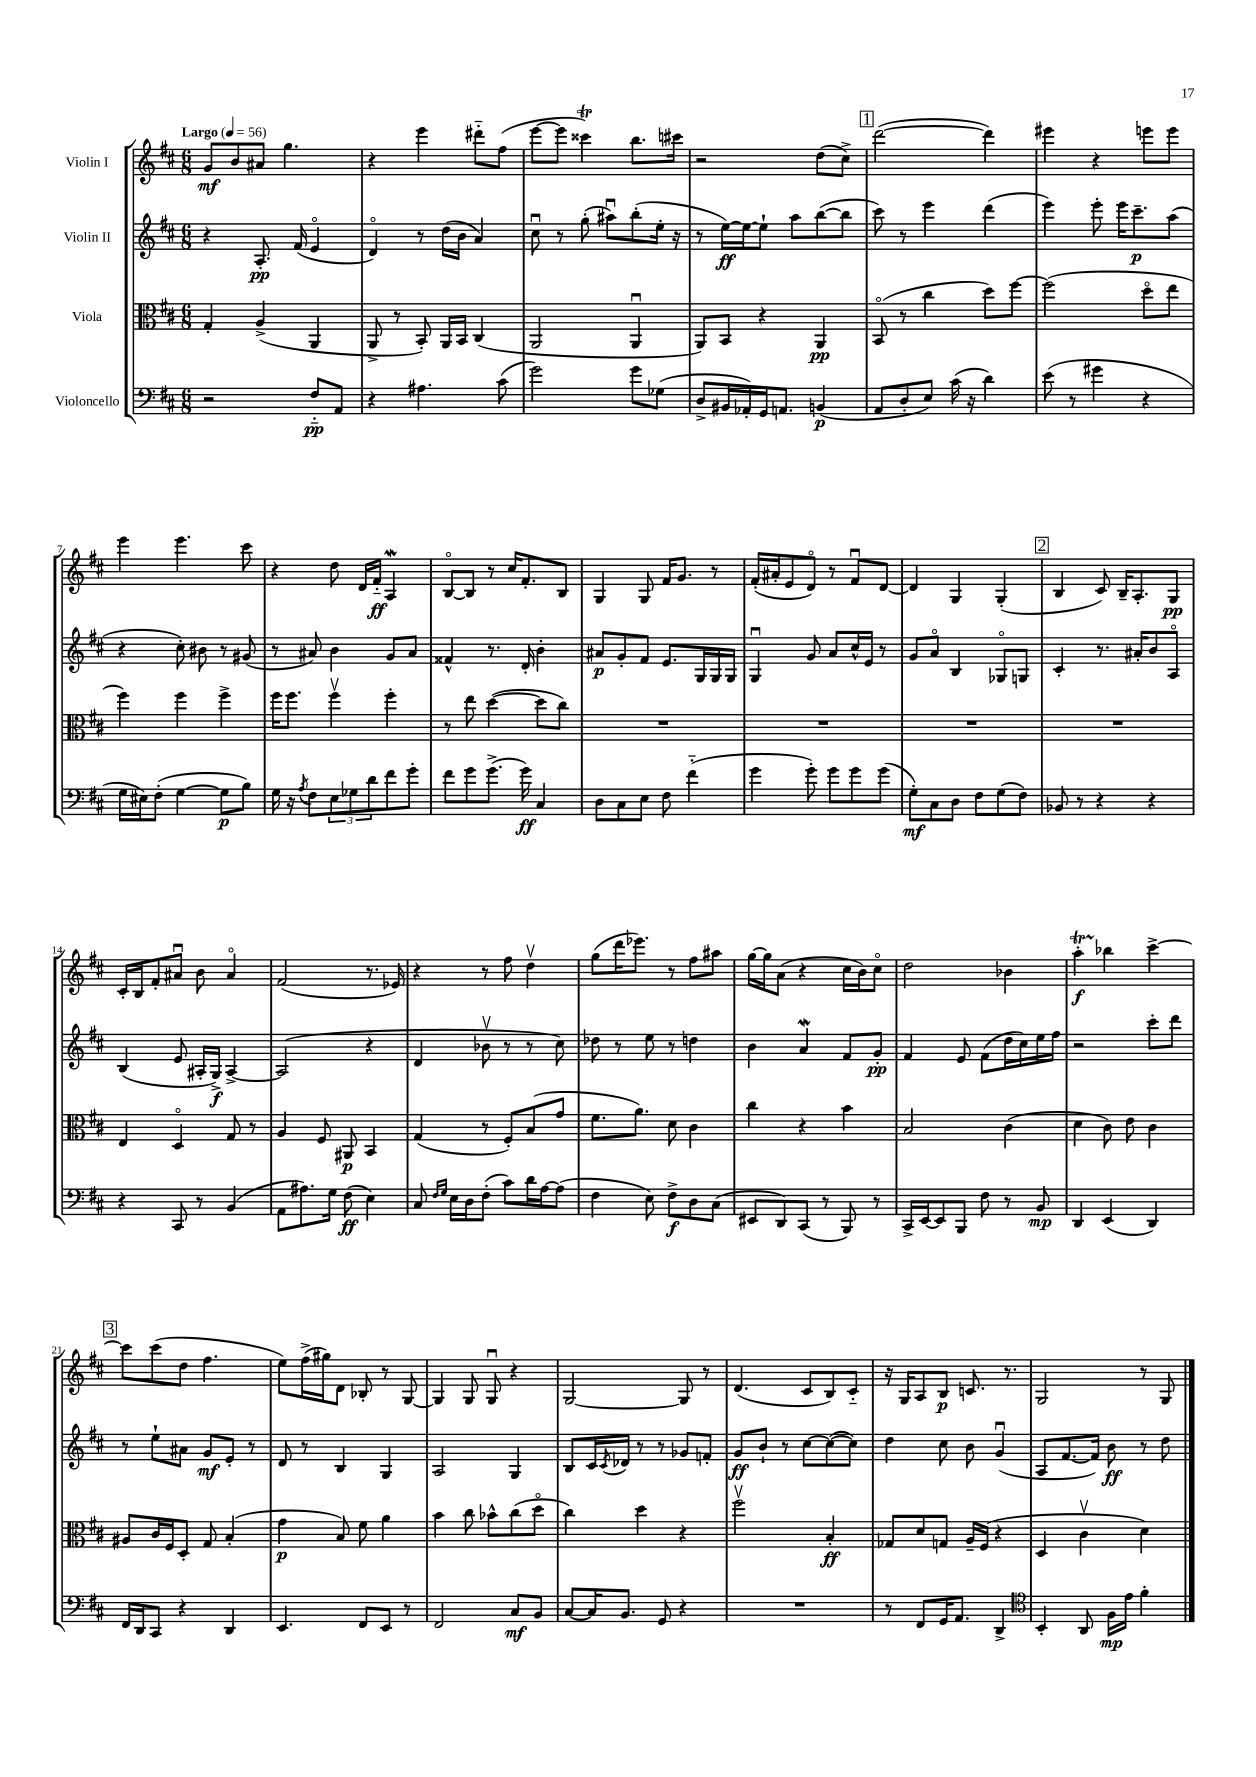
<<
\new StaffGroup <<
\new Staff = "s0" \with { instrumentName = "Violin I" } {
    \clef treble \key d \major \numericTimeSignature \time 6/8 \tempo "Largo" 4 = 56
    g'8\mf b'8 ais'8 g''4. |
    r4 e'''4 dis'''8-_ fis''8( |
    e'''8~ e'''8 cisis'''4\trill) b''8. cis'''16 |
    r2 d''8( cis''8->) |
    \mark \markup { \box "1" } d'''2~( d'''4) |
    eis'''4 r4 e'''8 e'''8 |
    e'''4 e'''4. cis'''8 |
    r4 d''8 d'16 fis'16-_\ff a4\mordent |
    b8~\flageolet b8 r8 cis''16 fis'8.-. b8 |
    g4 g8 fis'16 g'8. r8 |
    fis'16-.( ais'16-. e'8 d'8\flageolet) r8 fis'8\downbow d'8~ |
    d'4 g4 g4-.( |
    \mark \markup { \box "2" } b4 cis'8) b16-- a8.-. g8\pp |
    cis'16-. b16 fis'8-. ais'8\downbow b'8 ais'4\flageolet |
    fis'2( r8. ees'16) |
    r4 r8 fis''8 d''4\upbow |
    g''8( d'''16 ees'''8.) r8 fis''8 ais''8 |
    g''16~ g''16 a'8( r4 cis''16 b'16) cis''8\flageolet |
    d''2 bes'4 |
    a''4-.\startTrillSpan\f bes''4\stopTrillSpan cis'''4~-> |
    \mark \markup { \box "3" } cis'''8 cis'''8( d''8 fis''4. |
    e''8) fis''16->( gis''16) d'8 bes8-. r8 g8~ |
    g4 g8 g8\downbow r4 |
    g2~ g8 r8 |
    d'4.( cis'8 b8) cis'8-_ |
    r16 g16 a8 b8\p c'8. r8. |
    g2 r8 g8 \bar "|." |
}
\new Staff = "s1" \with { instrumentName = "Violin II" } {
    \clef treble \key d \major \numericTimeSignature \time 6/8
    r4 a8.-.\pp fis'16( e'4\flageolet |
    d'4\flageolet) r8 d''16( b'16 a'4) |
    cis''8\downbow r8 g''8-.( ais''8\downbow) b''8-.( e''16-. r16 |
    r8 e''16~\ff) e''16~ e''8-! a''8 b''8~( b''8 |
    \mark \markup { \box "1" } cis'''8) r8 e'''4 d'''4( |
    e'''4) e'''8-. e'''16 cis'''8.--\p a''8( |
    r4 cis''8-.) bis'8 r8 gis'8( |
    r8 ais'8) b'4 g'8 ais'8 |
    fisis'4-^ r8. d'16-. b'4-. |
    ais'8\p g'8-. fis'8 e'8. g16 g16 g16 |
    g4\downbow g'8 a'8 cis''16-^ e'16 r8 |
    g'8 a'8\flageolet b4 ges8\flageolet g8 |
    \mark \markup { \box "2" } cis'4-. r8. ais'16-. b'8 a8\flageolet |
    b4( e'8 ais16-. g16->\f) ais4~-> |
    ais2( r4 |
    d'4 bes'8\upbow r8 r8 cis''8) |
    des''8 r8 e''8 r8 d''4 |
    b'4 a'4\mordent fis'8 g'8-.\pp |
    fis'4 e'8 fis'8( d''16 cis''16) e''16 fis''16 |
    r2 cis'''8-. d'''8 |
    \mark \markup { \box "3" } r8 e''8-! ais'8 g'8\mf e'8-. r8 |
    d'8 r8 b4 g4 |
    a2 g4 |
    b8 cis'16 \acciaccatura { cis'8 } des'16 r8 r8 ges'8 f'8-. |
    g'8\ff b'8-! r8 cis''8~ cis''8~( cis''8) |
    d''4 cis''8 b'8 g'4\downbow( |
    a8 fis'8.~ fis'16) b'8\ff r8 d''8 \bar "|." |
}
\new Staff = "s2" \with { instrumentName = "Viola" } {
    \clef alto \key d \major \numericTimeSignature \time 6/8
    g4-. a4->( a,4 |
    a,8-> r8 b,8-.) a,16 b,16 cis4( |
    a,2 a,4\downbow |
    a,8) b,8 r4 a,4\pp |
    \mark \markup { \box "1" } b,8\flageolet( r8 cis''4 d''8) fis''8~ |
    fis''2( d''8\flageolet e''8 |
    fis''4) fis''4 fis''4-> |
    fis''16 fis''8. fis''4\upbow fis''4-. |
    r8 e''8 d''4~( d''8 cis''8) |
    R2. |
    R2. |
    R2. |
    \mark \markup { \box "2" } R2. |
    e4 d4\flageolet g8 r8 |
    a4 fis8 ais,8\p b,4 |
    g4( r8 fis8-.) b8( g'8 |
    fis'8. a'8.) d'8 cis'4 |
    cis''4 r4 b'4 |
    b2 cis'4( |
    d'4 cis'8) e'8 cis'4 |
    \mark \markup { \box "3" } ais8 cis'16 fis16 d8-. g8 b4-.( |
    g'4\p b8) fis'8 a'4 |
    b'4 cis''8 bes'8-^ cis''8( d''8\flageolet |
    cis''4) d''4 r4 |
    fis''2\upbow b4-.\ff |
    ges8 d'8 g8 a16-- fis16( r4 |
    d4 cis'4\upbow d'4) \bar "|." |
}
\new Staff = "s3" \with { instrumentName = "Violoncello" } {
    \clef bass \key d \major \numericTimeSignature \time 6/8
    r2 fis8-_\pp a,8 |
    r4 ais4. cis'8( |
    g'2) g'8 ges8( |
    d8-> bis,16 aes,16-.) g,16 a,8. b,4\p( |
    \mark \markup { \box "1" } a,8 d8-. e8) cis'16( r16 d'4) |
    e'8( r8 gis'4 r4 |
    g16 eis16) fis8-.( g4~ g8\p b8) |
    g16 r16 \acciaccatura { a8 } fis8 \tuplet 3/2 { e8 ges8 d'8 } fis'8 g'8-. |
    fis'8 g'8 g'8.->( g'16\ff) cis4 |
    d8 cis8 e8 fis8 fis'4-_( |
    g'4 g'8-.) g'8 g'8 g'8( |
    g8-.\mf) cis8 d8 fis8 g8( fis8) |
    \mark \markup { \box "2" } bes,8 r8 r4 r4 |
    r4 cis,8 r8 b,4( |
    a,8 ais8.) g16 fis8\ff( e4) |
    cis8 \grace { fis16 g16 } e16 d16 fis8-.( cis'8) d'16 a16~ a8( |
    fis4 e8) fis8->\f d8 cis8( |
    eis,8 d,8) cis,8( r8 b,,8) r8 |
    cis,16-> e,16~ e,8 b,,8 fis8 r8 b,8\mp |
    d,4 e,4( d,4) |
    \mark \markup { \box "3" } fis,16 d,16 cis,8 r4 d,4 |
    e,4. fis,8 e,8 r8 |
    fis,2 cis8\mf b,8 |
    cis8~ cis16 b,8. g,8 r4 |
    R2. |
    r8 fis,8 g,16 a,8. d,4-> |
    \clef tenor b,4-. a,8 fis16\mp e'16 fis'4-. \bar "|." |
}
>>
>>
